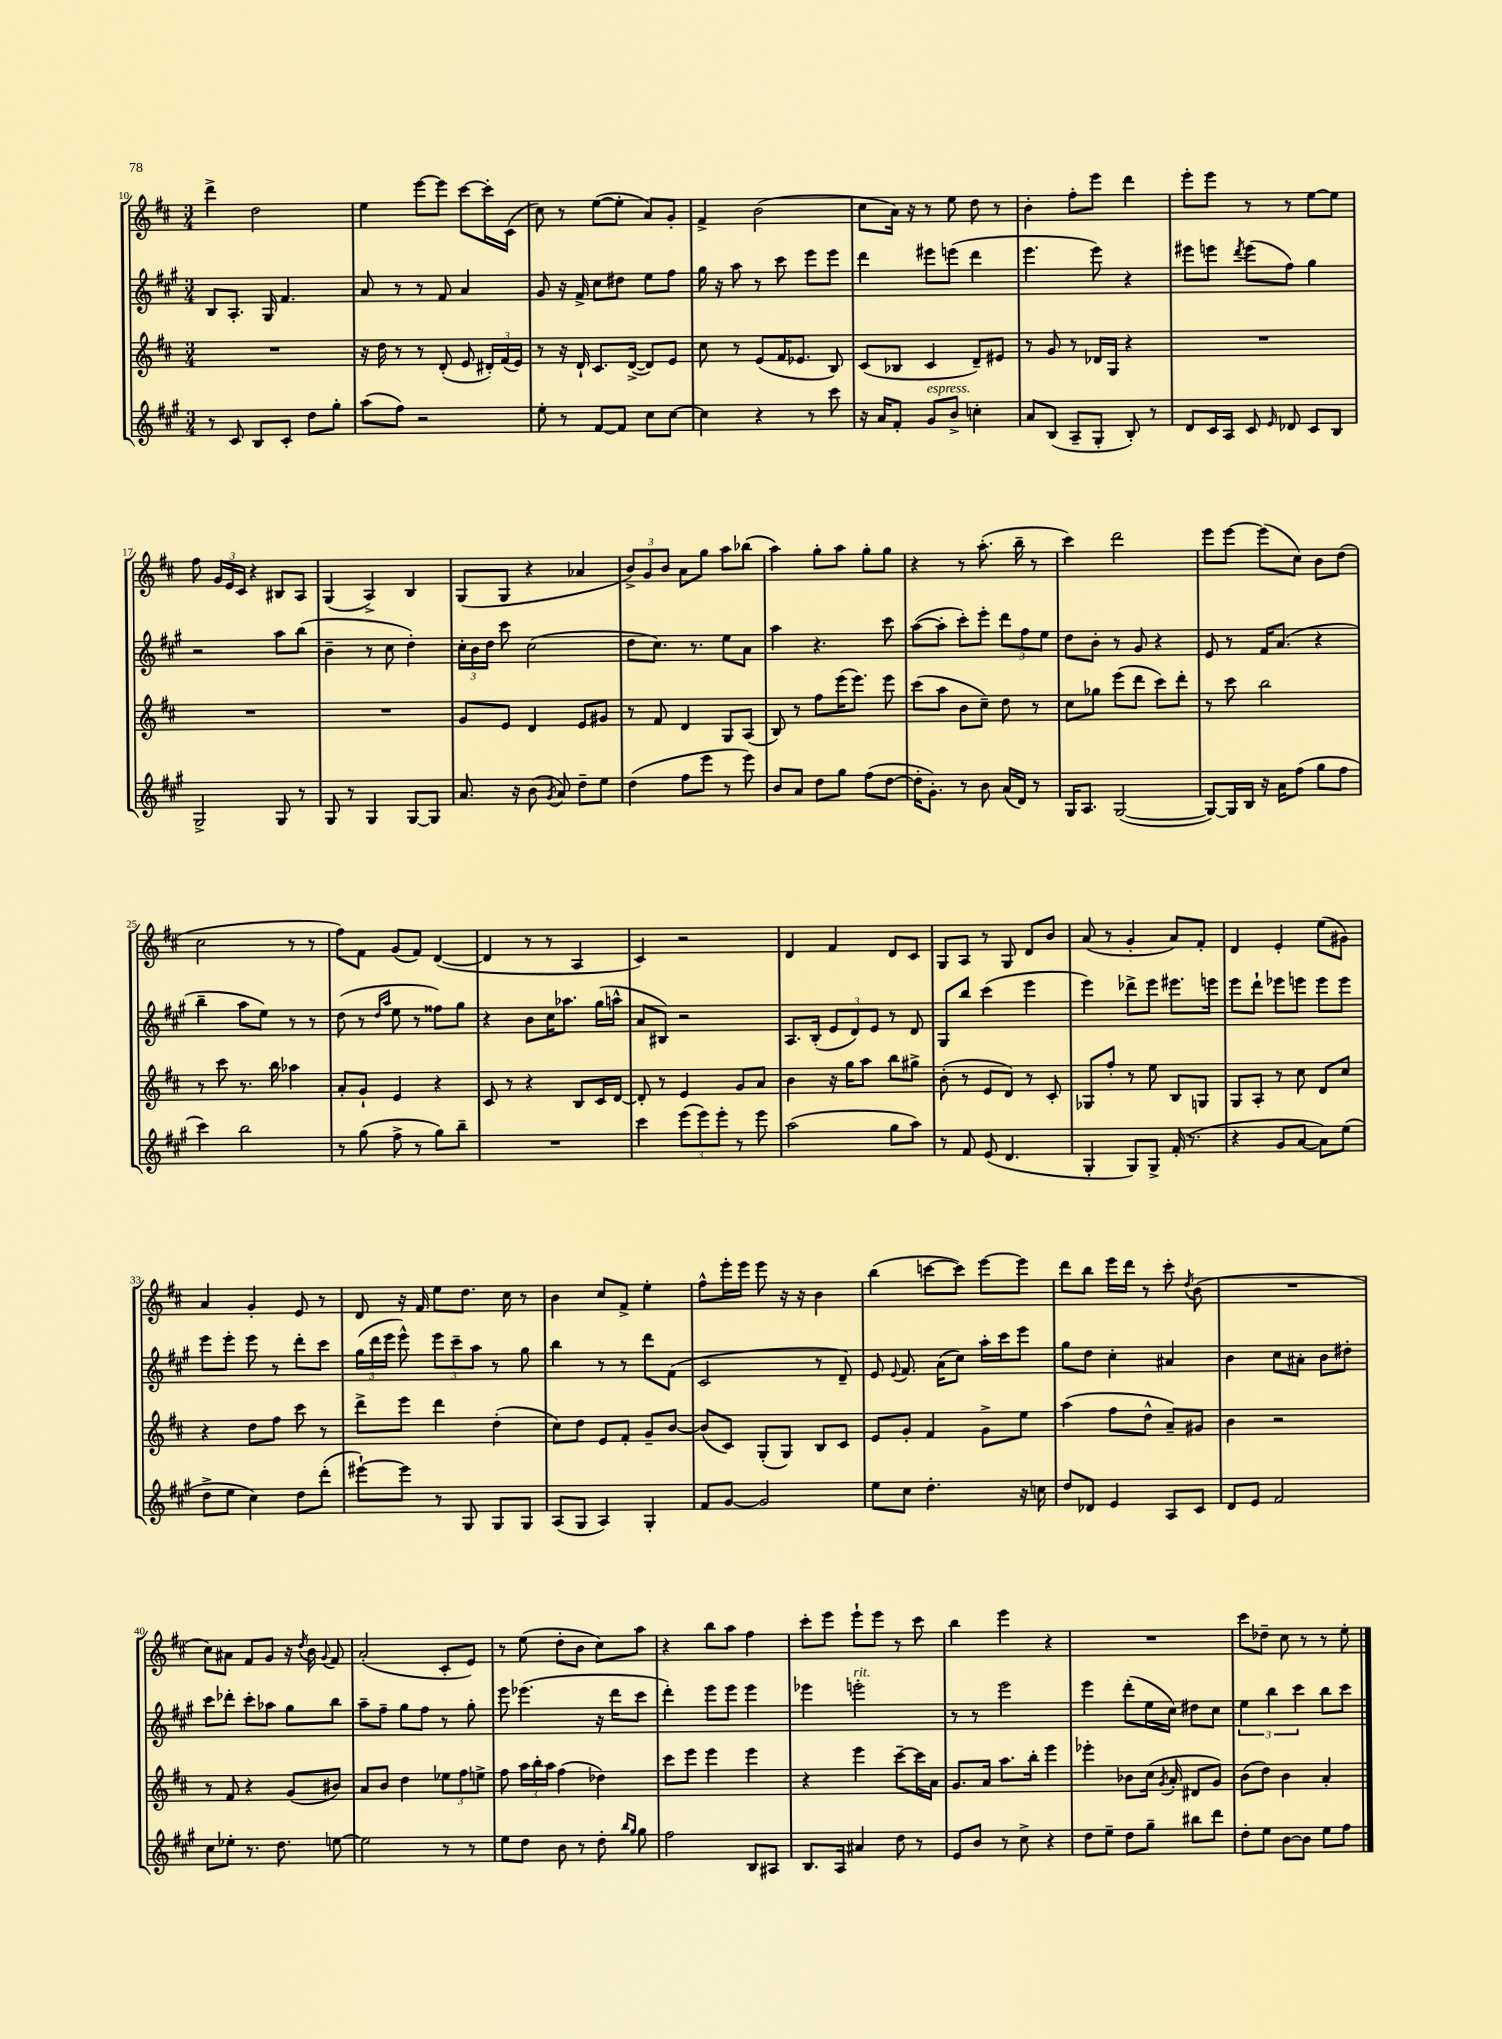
<<
\new StaffGroup <<
\new Staff = "s0" {
    \clef treble \key d \major \numericTimeSignature \time 3/4
    \autoBeamOff d'''4-> d''2 |
    e''4 e'''8[~ e'''8] cis'''8[~ cis'''16-. cis'16]( |
    cis''8) r8 e''8[~( e''8]-. a'8[) g'8]-. |
    fis'4-> b'2( |
    cis''8[ a'16]) r16 r8 e''8 d''8 r8 |
    b'4-. fis''8[-. e'''8] d'''4 |
    e'''8[-. e'''8] r8 r8 e''8[~ e''8] |
    fis''8 \tuplet 3/2 { g'16[ e'16 cis'16] } r4 bis8[ a8] |
    g4( a4->) b4 |
    g8[( g8] r4 aes'4 |
    \tuplet 3/2 { b'8[->) g'8 b'8] } a'8[ g''8] a''8[ bes''8]( |
    a''4) g''8[-. a''8] g''8[-. g''8] |
    r4 r8 a''8.-.( b''16-- r8 |
    cis'''4) d'''2 |
    e'''8[ e'''8]~ e'''8[( cis''8]) b'8[ d''8]( |
    cis''2 r8 r8 |
    fis''8[) fis'8] g'8[( fis'8]) d'4~( |
    d'4 r8 r8 a4 |
    cis'4) r2 |
    d'4 fis'4 d'8[ cis'8] |
    g8[ a8] r8 g8 d'8[ b'8] |
    a'8( r8 g'4-. a'8[) fis'8]-. |
    d'4 e'4-. e''8[( gis'8]) |
    a'4 g'4-. e'8 r8 |
    d'8 r16 fis'16 e''8[ d''8.] cis''16 r8 |
    b'4 cis''8[ fis'8]-> e''4-. |
    fis''8[-^ e'''16-. e'''16] e'''8 r16 r16 b'4 |
    b''4( c'''8[~ c'''8]) e'''8[~ e'''8] |
    d'''8[ b''8] e'''16[ d'''16] r8 cis'''8-. \acciaccatura { d''8 } b'8( |
    R2. |
    cis''8[) ais'8] fis'8[ g'8] r16 \acciaccatura { d''8 } b'16 \appoggiatura { g'8 } fis'8 |
    a'2-.( cis'8[-. e'8]) |
    r8 e''8( d''8[-. b'8] cis''8[) a''8] |
    r4 b''8[ a''8] fis''4 |
    cis'''8[-. e'''8] e'''8[-! e'''8] r8 cis'''8 |
    b''4 e'''4 r4 |
    R2. |
    cis'''8[ des''8]-- cis''8 r8 r8 e''8-. \bar "|." |
}
\new Staff = "s1" {
    \clef treble \key a \major \numericTimeSignature \time 3/4
    \autoBeamOff b8[ a8.]-. gis16 fis'4. |
    a'8 r8 r8 fis'8 a'4 |
    gis'8 r16 fis'16-> cis''8[ dis''8] e''8[ fis''8] |
    gis''16 r16 a''8 r8 cis'''8 e'''8[ e'''8] |
    d'''4 eis'''8[ e'''8]( d'''4 |
    e'''4. e'''8) r4 |
    eis'''8[ e'''8] \acciaccatura { d'''8 } e'''8[( fis''8]) gis''4 |
    r2 a''8[ b''8]( |
    b'4-- r8 cis''8 d''4-.) |
    \tuplet 3/2 { cis''16[-. b'16 d''16] } cis'''8 cis''2( |
    d''8[ cis''8.]) r8. e''8[ a'8] |
    a''4 r4. cis'''8 |
    a''8[~( a''8]-. cis'''8[-.) e'''8]-. \tuplet 3/2 { d'''8[ fis''8 e''8] } |
    d''8[ b'8]-. r8 gis'8 r4 |
    e'8 r8 fis'16[ a'8.]( r4 |
    b''4-- a''8[ e''8]) r8 r8 |
    d''8( r8 \grace { d''16[ a''16] } e''8 r8 fisis''8[) gis''8] |
    r4 b'8[ cis''16 aes''8.] gis''16[( a''16]-^ |
    a'8[ bis8]) r2 |
    a8.[ b16]-.( \tuplet 3/2 { e'8[ d'8) e'8] } r8 d'8 |
    gis8[ b''8] cis'''4( e'''4 |
    e'''4) des'''8[-> e'''8] eis'''8.[ e'''16] |
    e'''8[ d'''8]-! ees'''8[ e'''8] e'''8[ e'''8] |
    e'''8[ e'''8]-. e'''8 r8 d'''8[-. cis'''8] |
    \tuplet 3/2 { gis''16[( d'''16 e'''16] } e'''8-^) \tuplet 3/2 { e'''8[ cis'''8-- a''8] } r8 gis''8 |
    b''4 r8 r8 d'''8[ fis'8]( |
    cis'2 r8 d'8--) |
    e'8 \appoggiatura { e'8 } fis'8. a'16[( cis''8]) a''16[-. cis'''16 e'''8] |
    gis''8[ d''8] cis''4-. ais'4 |
    b'4 cis''8[ ais'8]-. b'8[ dis''8]-. |
    cis'''8[ des'''8]-. cis'''8[-. aes''8] gis''8[ b''8] |
    a''8[-- fis''8]-- gis''8[ fis''8] r8 gis''8-. |
    e'''8 ees'''4.( r16 d'''16[ cis'''8] |
    d'''4-.) e'''8[ e'''8] e'''4 |
    ees'''4 e'''2-.^\markup { \italic "rit." } |
    r8 r8 e'''2 |
    e'''4 d'''8[-.( e''16 cis''16]) dis''8[ cis''8] |
    \tuplet 3/2 { e''4 b''4 cis'''4 } b''8[ cis'''8] \bar "|." |
}
\new Staff = "s2" {
    \clef treble \key d \major \numericTimeSignature \time 3/4
    \autoBeamOff R2. |
    r16 d''16 r8 r8 d'8-.( e'8 \tuplet 3/2 { dis'16[-.) fis'16( e'16]) } |
    r8 r16 d'16-! cis'8.[ d'16]~->( d'8[) e'8] |
    cis''8 r8 e'8[( fis'16 ees'8.] b8) |
    cis'8[( bes8] cis'4 d'8[--) eis'8] |
    r8 g'8 r8 des'16[ g16] r4 |
    R2. |
    R2. |
    R2. |
    g'8[ e'8] d'4 e'8[ gis'8] |
    r8 fis'8 d'4 g8[ a8]( |
    b8) r8 fis''8[ e'''16( e'''8.]) e'''8 |
    cis'''8[( a''8] b'8[ cis''8]--) d''8 r8 |
    cis''8[ ges''8] e'''8[( d'''8] cis'''8[) d'''8]-. |
    r8 cis'''8 b''2 |
    r8 cis'''8 r8. b''16 aes''4 |
    a'8[-. g'8]-! e'4 r4 |
    cis'8 r8 r4 b8[ cis'16 d'16]~ |
    d'8-. r8 e'4 g'8[ a'8] |
    b'4 r16 g''16[ a''8] b''8[ gis''8]-> |
    b'8-.( r8 e'8[ d'8]) r8 cis'8-. |
    ges8[ fis''8]-. r8 e''8 b8[ g8] |
    g8[ a8]-. r8 cis''8 d'8[ cis''8] |
    r4 d''8[ fis''8] cis'''8 r8 |
    d'''8[-> e'''8] d'''4 d''4-.( |
    cis''8[) d''8] e'8[ fis'8]-. g'8[-- b'8]~ |
    b'8[( cis'8]) g8[-.( g8]) b8[ cis'8] |
    e'8[ g'8]-. fis'4 g'8[-> e''8] |
    a''4( fis''8[ d''8]-^ a'8[--) gis'8] |
    b'4 r2 |
    r8 fis'8 r4 g'8[( bis'8]) |
    a'8[ b'8] d''4 \tuplet 3/2 { ees''8[ fis''8 e''8]-> } |
    fis''8 \tuplet 3/2 { a''16[ b''16-. a''16] } fis''4( des''4) |
    cis'''8[ e'''8] e'''4 e'''4 |
    r4 e'''4 cis'''8[~-- cis'''16 a'16] |
    g'8.[ a'16] a''8.[ b''16]-. e'''4 |
    ees'''4-. bes'8[ cis''16]( \acciaccatura { g'8 } a'16-. dis'8[ g'8]) |
    b'8[( d''8]) b'4 a'4-. \bar "|." |
}
\new Staff = "s3" {
    \clef treble \key a \major \numericTimeSignature \time 3/4
    \autoBeamOff r8 cis'8 b8[ cis'8]-. d''8[ gis''8]-. |
    a''8[( fis''8]) r2 |
    e''8-. r8 fis'8[~ fis'8] cis''8[ cis''8]~ |
    cis''4 r4 r8 cis'''8 |
    r16 a'16[ fis'8]-. gis'8[^\markup { \italic "espress." } b'8]-> c''4-. |
    a'8[ b8]( a8[-- gis8]-. b8-.) r8 |
    d'8[ cis'16 a16] cis'8 \grace { e'16 } des'8 cis'8[ b8] |
    gis2-> gis8 r8 |
    gis8 r8 gis4 gis8[~ gis8] |
    a'8. r16 b'8( \acciaccatura { gis'8 } a'8) d''8[-- e''8] |
    d''4( fis''8[ e'''8] r8 e'''8) |
    b'8[ a'8] d''8[ gis''8] fis''8[( d''8]~ |
    d''16[-. gis'8.]-.) r8 b'8 a'16[( d'16]) r8 |
    gis16[ a8.] gis2~( |
    gis8[~) gis16 b16] r16 a'16[ fis''8]( gis''8[ fis''8] |
    cis'''4) b''2 |
    r8 gis''8( fis''8-> r8 gis''8[) b''8]-- |
    R2. |
    cis'''4 \tuplet 3/2 { e'''8[( e'''8) e'''8]-. } r8 e'''8 |
    a''2( gis''8[ a''8]) |
    r8 fis'8 e'8( d'4. |
    gis4-. gis8[) gis8]-> fis'16-.( r8. |
    r4 gis'8[ a'8]~ a'8[) e''8]( |
    d''8[-> e''8] cis''4) d''8[ d'''8]-.( |
    eis'''8[~-!) eis'''8] r8 gis8 gis8[ gis8] |
    a8[( gis8] a4) gis4-. |
    fis'8[ gis'8]~ gis'2 |
    e''8[ cis''8] d''4.-. r16 c''16 |
    d''8[ des'8] e'4 a8[ cis'8] |
    d'8[ e'8] fis'2 |
    cis''8[ ees''8]-. r8. d''8. e''8~ |
    e''2 r8 r8 |
    e''8[ d''8] b'8 r8 d''8-. \grace { b''16[ gis''16] } gis''8 |
    fis''2 b8[ ais8] |
    b8.[ a16] ais'4 d''8 r8 |
    e'8[ b'8] r8 cis''8-> r4 |
    d''8[ e''8]-- d''8[ gis''8]-- bis''8[ d'''8] |
    d''8[-. e''8] b'8[~ b'8] e''8[ fis''8] \bar "|." |
}
>>
>>
\layout { \context { \Score currentBarNumber = #10 } }
